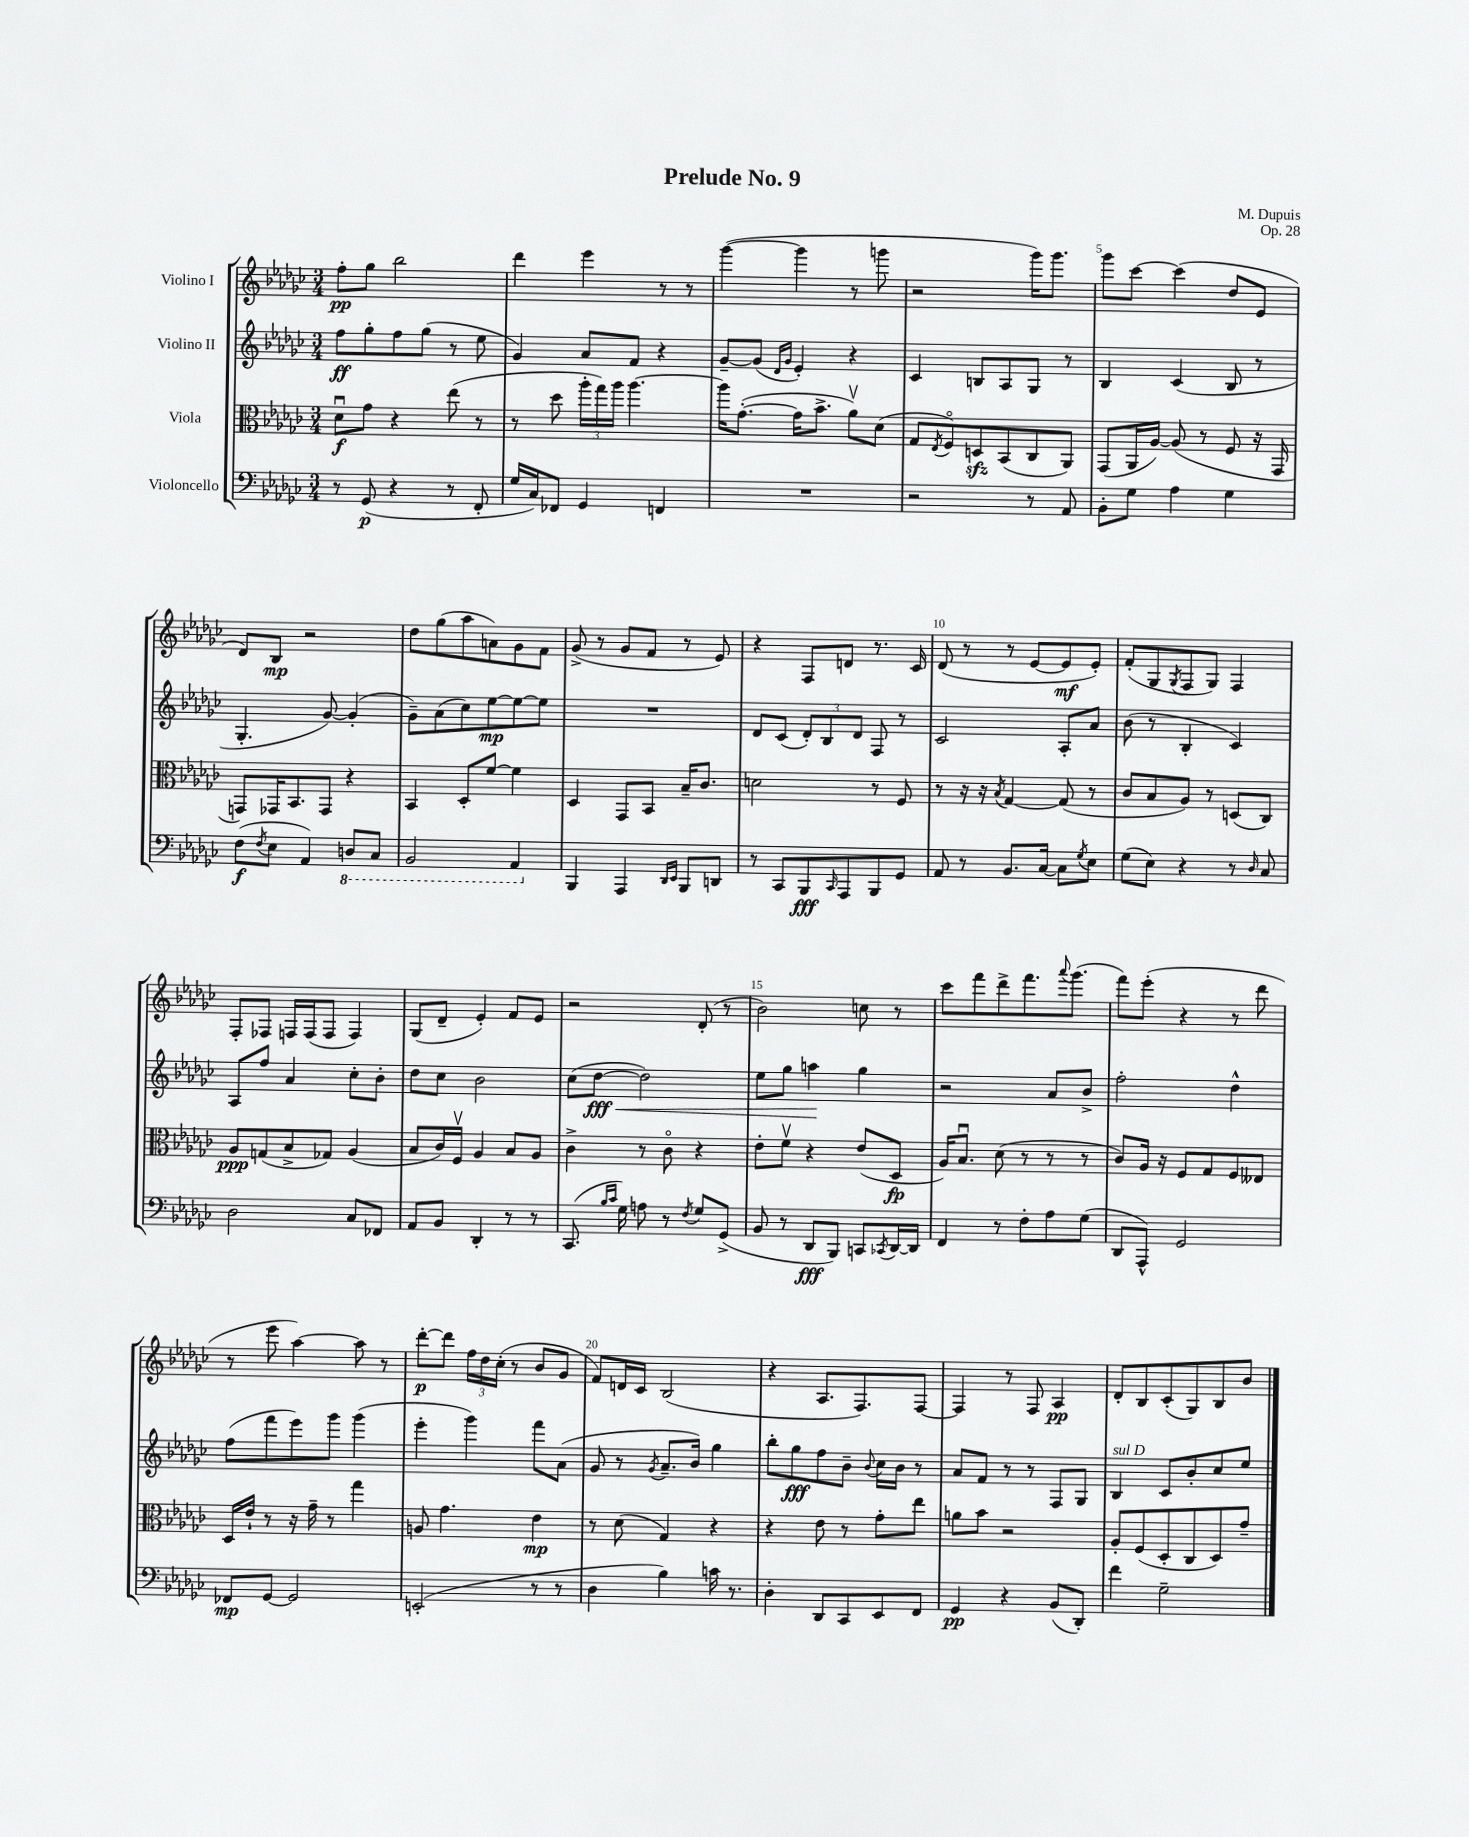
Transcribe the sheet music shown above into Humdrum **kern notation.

**kern	**kern	**kern	**kern
*staff4	*staff3	*staff2	*staff1
*clefF4	*clefC3	*clefG2	*clefG2
*k[b-e-a-d-g-c-]	*k[b-e-a-d-g-c-]	*k[b-e-a-d-g-c-]	*k[b-e-a-d-g-c-]
*M3/4	*M3/4	*M3/4	*M3/4
8r	8d-u	8ff	8ff'
(8GG-	8g-	8gg-'	8gg-
4r	4r	8ff	2bb-
.	.	(8gg-	.
8r	(8ee-	8r	.
8FF'	8r	8ee-	.
=	=	=	=
16G-	8r	4g-)	4ddd-
16C-)	.	.	.
8FF-	8dd-	.	.
4GG-	24aa-'	8a-	4eee-
.	24gg-)	.	.
.	24aa-	.	.
.	[4.aa-	8f	.
4FF	.	4r	8r
.	.	.	8r
=	=	=	=
2.r	16aa-]	[8g-~	([4ggg-
.	([8.g-'	.	.
.	.	(8g-]	.
.	.	16qqd-	.
.	.	16qqg-	.
.	16g-]	4e-')	4ggg-]
.	8.b-^	.	.
.	8a-v)	4r	8r
.	(8d-	.	8ggg
=	=	=	=
2r	8G-	4c-	2r
.	8qE-	.	.
.	8Fo)	.	.
.	8D	8B	.
.	(8BB-	8A-	.
8r	8C-	8G-	16ggg-)
.	.	.	8.ggg-
8AA-	8AA-)	8r	.
=	=	=	=
8BB-'	(8GG-	4B-	8ggg-
8G-	16AA-	.	[8ccc-
.	[16A-)	.	.
4A-	(8A-]	(4c-	(4ccc-]
.	8r	.	.
4G-	8F	8B-	8dd-
.	16r	8r	8e-
.	16GG-	.	.
=	=	=	=
(8F	8GG)	4.G-'	8d-)
8qF	.	.	.
8E-	16GG-	.	8B-
.	8.BB-	.	.
4AA-)	.	.	2r
.	8GG-	[8g-)	.
8DD	4r	(4g-']	.
8CC-	.	.	.
=	=	=	=
2BBB-	4BB-	8g-~)	8dd-
.	.	(8a-	(8gg-
.	8D-'	8cc-)	8aa-
.	[8f	[8ee-	8a)
4AAA-	4f]	8ee-_	8g-
.	.	8ee-]	8f
=	=	=	=
4BBB-	4D-	2.r	(8g-^
.	.	.	8r
4AAA-	8GG-	.	8g-
.	8BB-	.	8f
16qqDD-	.	.	.
16qqEE-	.	.	.
8BBB-	16B-~	.	8r
.	8.c-	.	.
8DD	.	.	8e-)
=	=	=	=
8r	2d	8d-	4r
8CC-	.	(8c-	.
8BBB-	.	12d-')	8F
.	.	12B-	.
16qqCC-	.	.	.
8AAA-	.	.	8d
.	.	12d-	.
8BBB-	8r	8F	8.r
8GG-	8F	8r	.
.	.	.	16c-
=	=	=	=
8AA-	8r	2c-	(8d-
8r	16r	.	8r
.	16r	.	.
.	8qB-	.	.
8.BB-	[4G-	.	8r
.	.	.	[8e-
[16C-	.	.	.
8C-]	(8G-]	8A-'	8e-]
8qG-	.	.	.
8E-	8r	8a-	8e-')
=	=	=	=
(8G-	8c-	(8b-	(8f'
8E-)	8B-	8r	8G-
.	.	.	8qG-
4r	8A-)	4B-'	8F
.	8r	.	8G-)
8r	(8D	4c-)	4F
16qqD-	.	.	.
8C-	8C-)	.	.
=	=	=	=
2D-	8A-	8A-	8F'
.	(8G	8ff	8F-
.	8B-^	4a-	16F
.	.	.	(16F
.	8G-)	.	8F
8C-	(4A-	8cc-'	4F)
8FF-	.	8b-'	.
=	=	=	=
8AA-	8B-	8dd-	(8G-
8BB-	16c-)	8cc-	8d-~
.	16Fv	.	.
4DD-'	4A-	2b-	4e-')
8r	8B-	.	8f
8r	8A-	.	8e-
=	=	=	=
(8.CC-	4c-^	(8cc-	2r
.	.	[8dd-	.
16qqB-	.	.	.
16qqc-	.	.	.
16G-)	.	.	.
8A	8r	2dd-])	.
8r	8c-o	.	.
8qF	.	.	.
8G-	4r	.	(8d-'
(8GG-^	.	.	8r
=	=	=	=
8BB-	8e-'	8ee-	2b-)
8r	8fv	8gg-	.
8DD-	4r	4aa	.
8BBB-)	.	.	.
8CC	(8e-	4gg-	8cc
8qCC-	.	.	.
[16DD-	8D-	.	8r
16DD-]	.	.	.
=	=	=	=
4FF	16A-)	2r	8ccc-
.	8.B-u	.	.
.	.	.	8fff
8r	(8d-	.	8ddd-^
8F'	8r	.	8.fff
8A-	8r	8a-	.
.	.	.	8qqaaa-
.	.	.	(8.ggg-
(8G-	8r	8b-^	.
=	=	=	=
8DD-	8c-)	2ff'	8fff)
8AAA-^^)	16A-	.	(8eee-'
.	16r	.	.
2GG-	8F	.	4r
.	8G-	.	.
.	8F	4dd-^^	8r
.	8E--	.	8ddd-
=	=	=	=
8FF-	16D-	(8ff	8r
.	16e-`	.	.
[8GG-	8r	8fff	8eee-
2GG-]	16r	8eee-)	[4aa-)
.	16g-~	.	.
.	8r	8ggg-	.
.	4gg-	(4ggg-	8aa-]
.	.	.	8r
=	=	=	=
(2EE'	8A	4eee-'	[8ddd-'
.	4.g-	.	8ddd-]
.	.	4ggg-)	24ff
.	.	.	24dd-
.	.	.	(24cc-'
.	.	.	8r
8r	4e-	8fff	8b-
8r	.	(8a-	8g-
=	=	=	=
4D-	8r	8g-	8f)
.	(8d-	8r	16d
.	.	.	16c-
.	.	8qg-	.
4B-)	4G-)	8.a-~	(2B-
.	.	16b-)	.
16c	4r	4gg-	.
8.r	.	.	.
=	=	=	=
4D-'	4r	8bb-'	4r
.	.	8gg-	.
8DD-	8e-	8ff	8.A-
8CC-	8r	8b-~	.
.	.	.	8.F)
.	.	8qqb-	.
8EE-	8g-'	16cc-	.
.	.	16b-	.
8FF	8ee-	8r	[8F
=	=	=	=
4GG-	8a	8a-	4F]
.	8b-	8f	.
4r	2r	8r	8r
.	.	8r	8F
(8BB-	.	8F	4A-
8DD-')	.	8G-	.
=	=	=	=
4f	8A-'	4B-	8d-'
.	(8F	.	8B-
2G-~	8D-'	8c-	(8c-'
.	8C-	8b-'	8G-)
.	8D-)	8cc-	8B-
.	8g-~	8ee-	8b-
==	==	==	==
*-	*-	*-	*-
